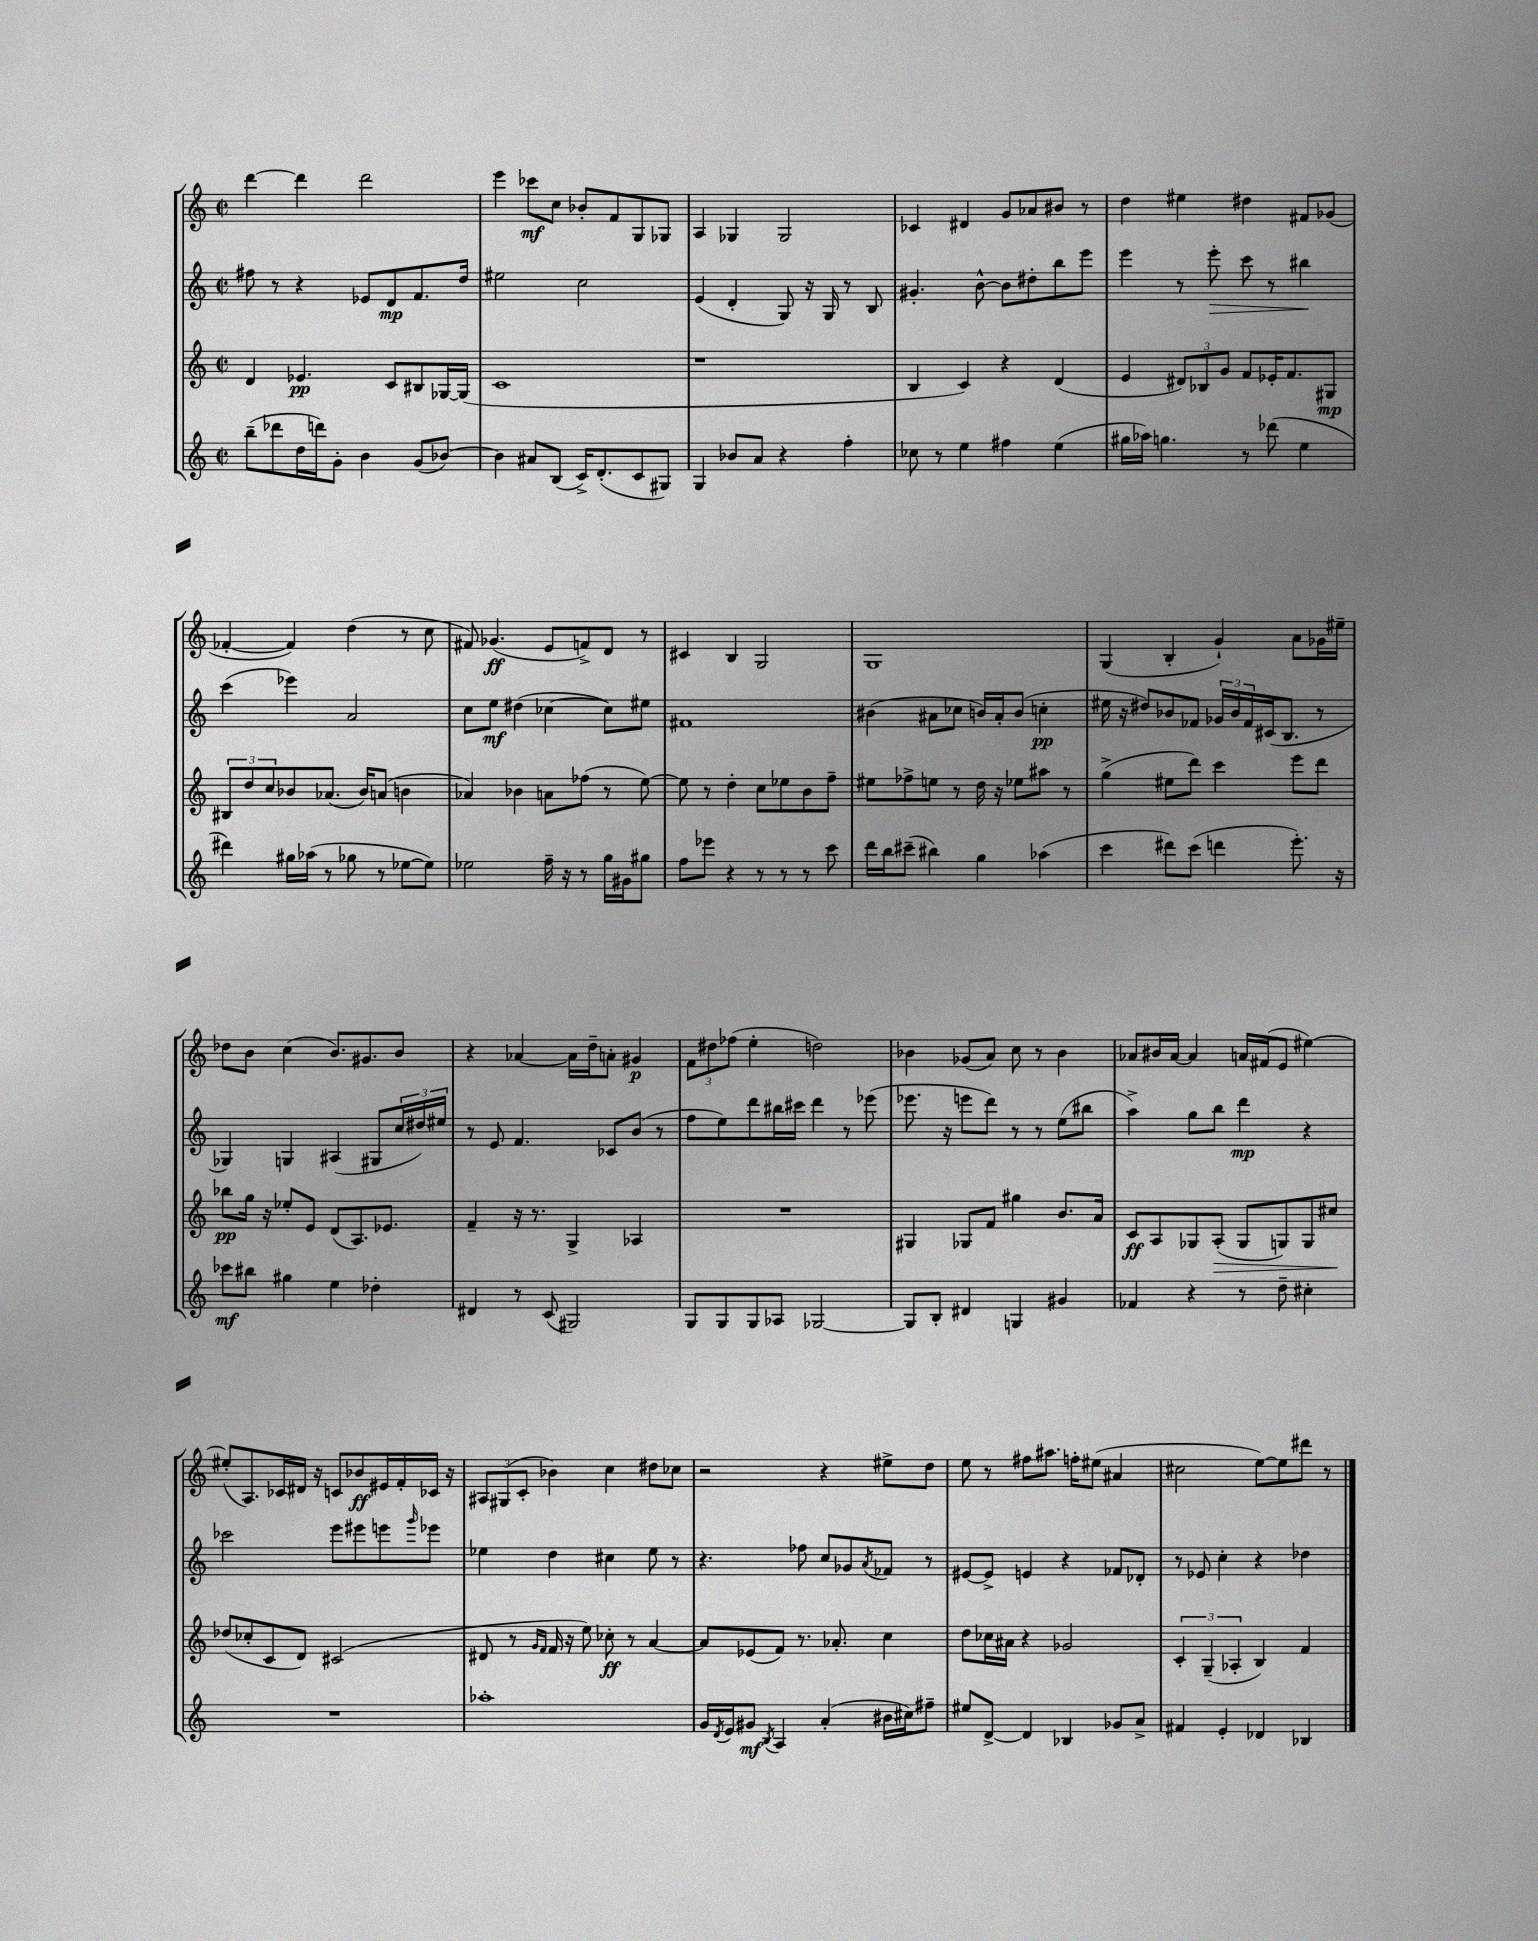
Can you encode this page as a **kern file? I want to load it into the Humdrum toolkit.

**kern	**kern	**kern	**kern
*staff4	*staff3	*staff2	*staff1
*clefG2	*clefG2	*clefG2	*clefG2
*k[]	*k[]	*k[]	*k[]
*M2/2	*M2/2	*M2/2	*M2/2
*met(c|)	*met(c|)	*met(c|)	*met(c|)
(8bb~\L	4d/	8ff#\	[4ddd\
8ddd-\	.	8r	.
16dd\L	4.e-/	4r	4ddd\]
16ddd\J)	.	.	.
8g'\J	.	.	.
4b\	.	8e-/L	2ddd\
.	8c/L	8d/	.
(8g/L	8B#/	8.f/	.
[8b-/J)	[16G-/L	.	.
.	(16G-/]JJ	16dd/Jk	.
=	=	=	=
4b-\]	1c	2ee#\	4eee\
8a#/L	.	.	8ccc-\L
(8B/J	.	.	8cc\J
16c^/LK)	.	2cc\	8b-'/L
(8.d'/	.	.	.
.	.	.	8f/
8c/	.	.	8G/
8G#/J)	.	.	8G-/J
=	=	=	=
4G/	1r	(4e/	4A/
8b-/L	.	4d'/	4G-/
8a/J	.	.	.
4r	.	8G/)	2G-/
.	.	16r	.
.	.	16G/	.
4ff'\	.	8r	.
.	.	8B/	.
=	=	=	=
8cc-\	4B/	4.g#'/	4c-/
8r	.	.	.
4ee\	4c/)	.	4d#/
.	.	[8b^^\	.
4ff#\	4r	8b\]L	8g/L
.	.	8dd#'\	8a-/
(4ee\	(4d/	8bb\	8b#/J
.	.	8eee\J	8r
=	=	=	=
16gg#\LL	4e/	4eee\	4dd\
16aa-\JJ)	.	.	.
4.gg\	.	.	.
.	12d#/L)	8r	4ee#\
.	12B-/	.	.
.	.	8eee'\	.
.	12g/J	.	.
8r	8f/L	8ccc\	4dd#\
(8ddd-\	16e-'/K	8r	.
.	8.f/	.	.
4ee\	.	4bb#\	8f#/L
.	8G#/J	.	(8g-/J
=	=	=	=
4ddd#\)	12B#/L	(4ccc\	[4f-'/
.	12dd/	.	.
.	12cc/	.	.
16gg#\LL	8b-/	4eee-\)	4f-/])
(16aa-\JJ	.	.	.
8r	(8.a-/J	.	.
8gg-\	.	2a/	(4dd\
.	16b-/LK)	.	.
8r	(8a/J	.	.
[8ee-\L	4b\	.	8r
8ee-\]J)	.	.	8cc\
=	=	=	=
2ee-\	4a-/)	8cc\L	8f#/)
.	.	8ee\J	(4.g-/
.	4b-\	(4dd#\	.
16ff~\	8a\L	[4cc-\	8e/L
16r	.	.	.
8r	(8ff-\J	.	8f^/)
16gg\LL	8r	8cc-\]L)	8d/J
16g#\J	.	.	.
8gg#\J	[8ee\)	8ee#\J	8r
=	=	=	=
8ff\L	8ee\]	1f#	4c#/
8eee-\J	8r	.	.
4r	4dd'\	.	4B/
8r	8cc\L	.	2G/
8r	8ee-\	.	.
8r	8b\	.	.
8ccc\	8ff~\J	.	.
=	=	=	=
16ddd\LL	8ee#\L	(4b#\	1G
16bb\J	.	.	.
(8ccc#~\J	8ff-^\	.	.
4bb#\)	8ee\J	8a#\L	.
.	8r	8cc-\J	.
4gg\	16dd\	16b/LL)	.
.	16r	16a#'/J	.
.	8ee-\L	(8b/J	.
(4aa-\	8aa#\J	4cc'\	.
.	8r	.	.
=	=	=	=
4ccc\	(4gg^\	16ee#\	(4G/
.	.	16r	.
.	.	8dd#/L)	.
8ddd#\L)	8ee#\L	8b-/	4B'/
(8ccc\J	8ddd\J)	8f-/J	.
4ddd\	4ccc\	24g-/LL	4g`/)
.	.	24b-/	.
.	.	24f-/	.
.	.	(16c#/J	.
.	.	8.B/J	.
8.eee'\)	8eee\L	.	8a\L
.	8ddd\J	8r	16g-\L
16r	.	.	16ee#~\JJ
=	=	=	=
8ccc-\L	8bb-\L	4G-/)	8dd-\L
8bb#\J	16gg\Jk	.	8b\J
.	16r	.	.
4gg#\	8ee-'/L	4G/	(4cc\
.	8e/J	.	.
4ee\	(8d/L	(4A#/	8.b/L)
.	8.A/)	.	.
.	.	.	8.g#/
4dd-'\	.	8G#/L	.
.	8.e-/J	.	.
.	.	24cc/L	8b/J
.	.	24dd#/)	.
.	.	24ee#/JJ	.
=	=	=	=
4d#/	4f~/	8r	4r
.	.	8e/	.
8r	16r	4.f/	[4a-/
.	8.r	.	.
(8c/	.	.	.
2G#/)	4G^/	.	16a-\]LL
.	.	.	16dd~\J
.	.	8c-/L	8a'\J
.	4A-/	(8b/J	4g#/
.	.	8r	.
=	=	=	=
8G/L	1r	8ff\L	12f\L
.	.	.	12dd#\
8G/	.	8ee\)	.
.	.	.	(12ff-\J
8G/	.	8ddd\	4ee'\
8A-/J	.	16bb#\L	.
.	.	16ccc#\JJ	.
[2G-/	.	4ddd\	2dd\)
.	.	8r	.
.	.	(8eee-\	.
=	=	=	=
8G-/]L	4G#/	8.eee-\	4b-\
8B'/J	.	.	.
.	.	16r	.
4d#/	8G-/L	8eee\L	(8g-/L
.	8f/J	8ddd\J)	8a/J)
4G/	4gg#\	8r	8cc\
.	.	8r	8r
4g#/	8.b/L	(8ee\L	4b-\
.	.	8bb#\J	.
.	16a/Jk	.	.
=	=	=	=
4f-/	8c/L	4aa^\)	8a-/L
.	8A/	.	16b#/L
.	.	.	[16a-/JJ
4r	8G-/	8gg\L	4a-/]
.	(8A'/J	8bb\J	.
8r	8G-/L	4ddd\	16a/LL
.	.	.	(16f#/J
8dd~\	8G/)	.	8e/J
4cc#'\	8G/	4r	[4ee#\)
.	8cc#/J	.	.
=	=	=	=
1r	(8dd-/L	2ccc-\	(8ee#'/]L
.	8cc-'/	.	8.A/)
.	8c/	.	.
.	.	.	16c-/L
.	8d/J)	.	16d#/JJ
.	.	.	16r
.	(2c#/	8eee\L	8c/L
.	.	8eee#\	8b-/
.	.	8eee\	16e#/L
.	.	.	16f'/
.	.	16qqggg/	.
.	.	8eee-\J	16c-/JJ
.	.	.	16r
=	=	=	=
1aa-'	8d#/	4ee-\	12A#/L
.	.	.	(12G#/
.	8r	.	.
.	.	.	12c'/J
.	16qqg/LL	.	.
.	16qqf/JJ	.	.
.	16f/	4dd\	4b-\)
.	16r	.	.
.	8ee\)	.	.
.	8cc-'\	4cc#\	4cc\
.	8r	.	.
.	[4a/	8ee-\	8dd#\L
.	.	8r	8cc-\J
=	=	=	=
16g/LL	8a/]L	4.r	2r
8qd/	.	.	.
16e/J	.	.	.
8g#/J	(8e-/	.	.
8qB/	.	.	.
4A/	8f/J)	.	.
.	8.r	8ff-\	.
(4a'/	.	8cc/L	4r
.	8.a-'/	.	.
.	.	8g-/	.
.	.	8qa/	.
16b#\LL	4cc\	8f-/J	8ee#^\L
16cc#\J)	.	.	.
8ff#~\J	.	8r	8dd\J
=	=	=	=
8ee#/L	8dd\L	[8e#/L	8ee\
[8d^/J	16cc-\L	8e#^/]J	8r
.	16a#\JJ	.	.
4d/]	4r	4e/	8ff#\L
.	.	.	8.aa#\J
4B-/	2g-/	4r	.
.	.	.	16ff'\LK
.	.	.	(8ee#\J
8g-/L	.	8f-/L	4a#/
8a^/J	.	8d-'/J	.
=	=	=	=
4f#/	6c'/	8r	2cc#\
.	.	8e-/	.
.	(6G~/	.	.
4e'/	.	4cc'\	.
.	6A-'/	.	.
4d-/	4B/)	4r	[8ee\L)
.	.	.	8ee\]
4B-/	4f/	4dd-\	8ddd#\J
.	.	.	8r
==	==	==	==
*-	*-	*-	*-
